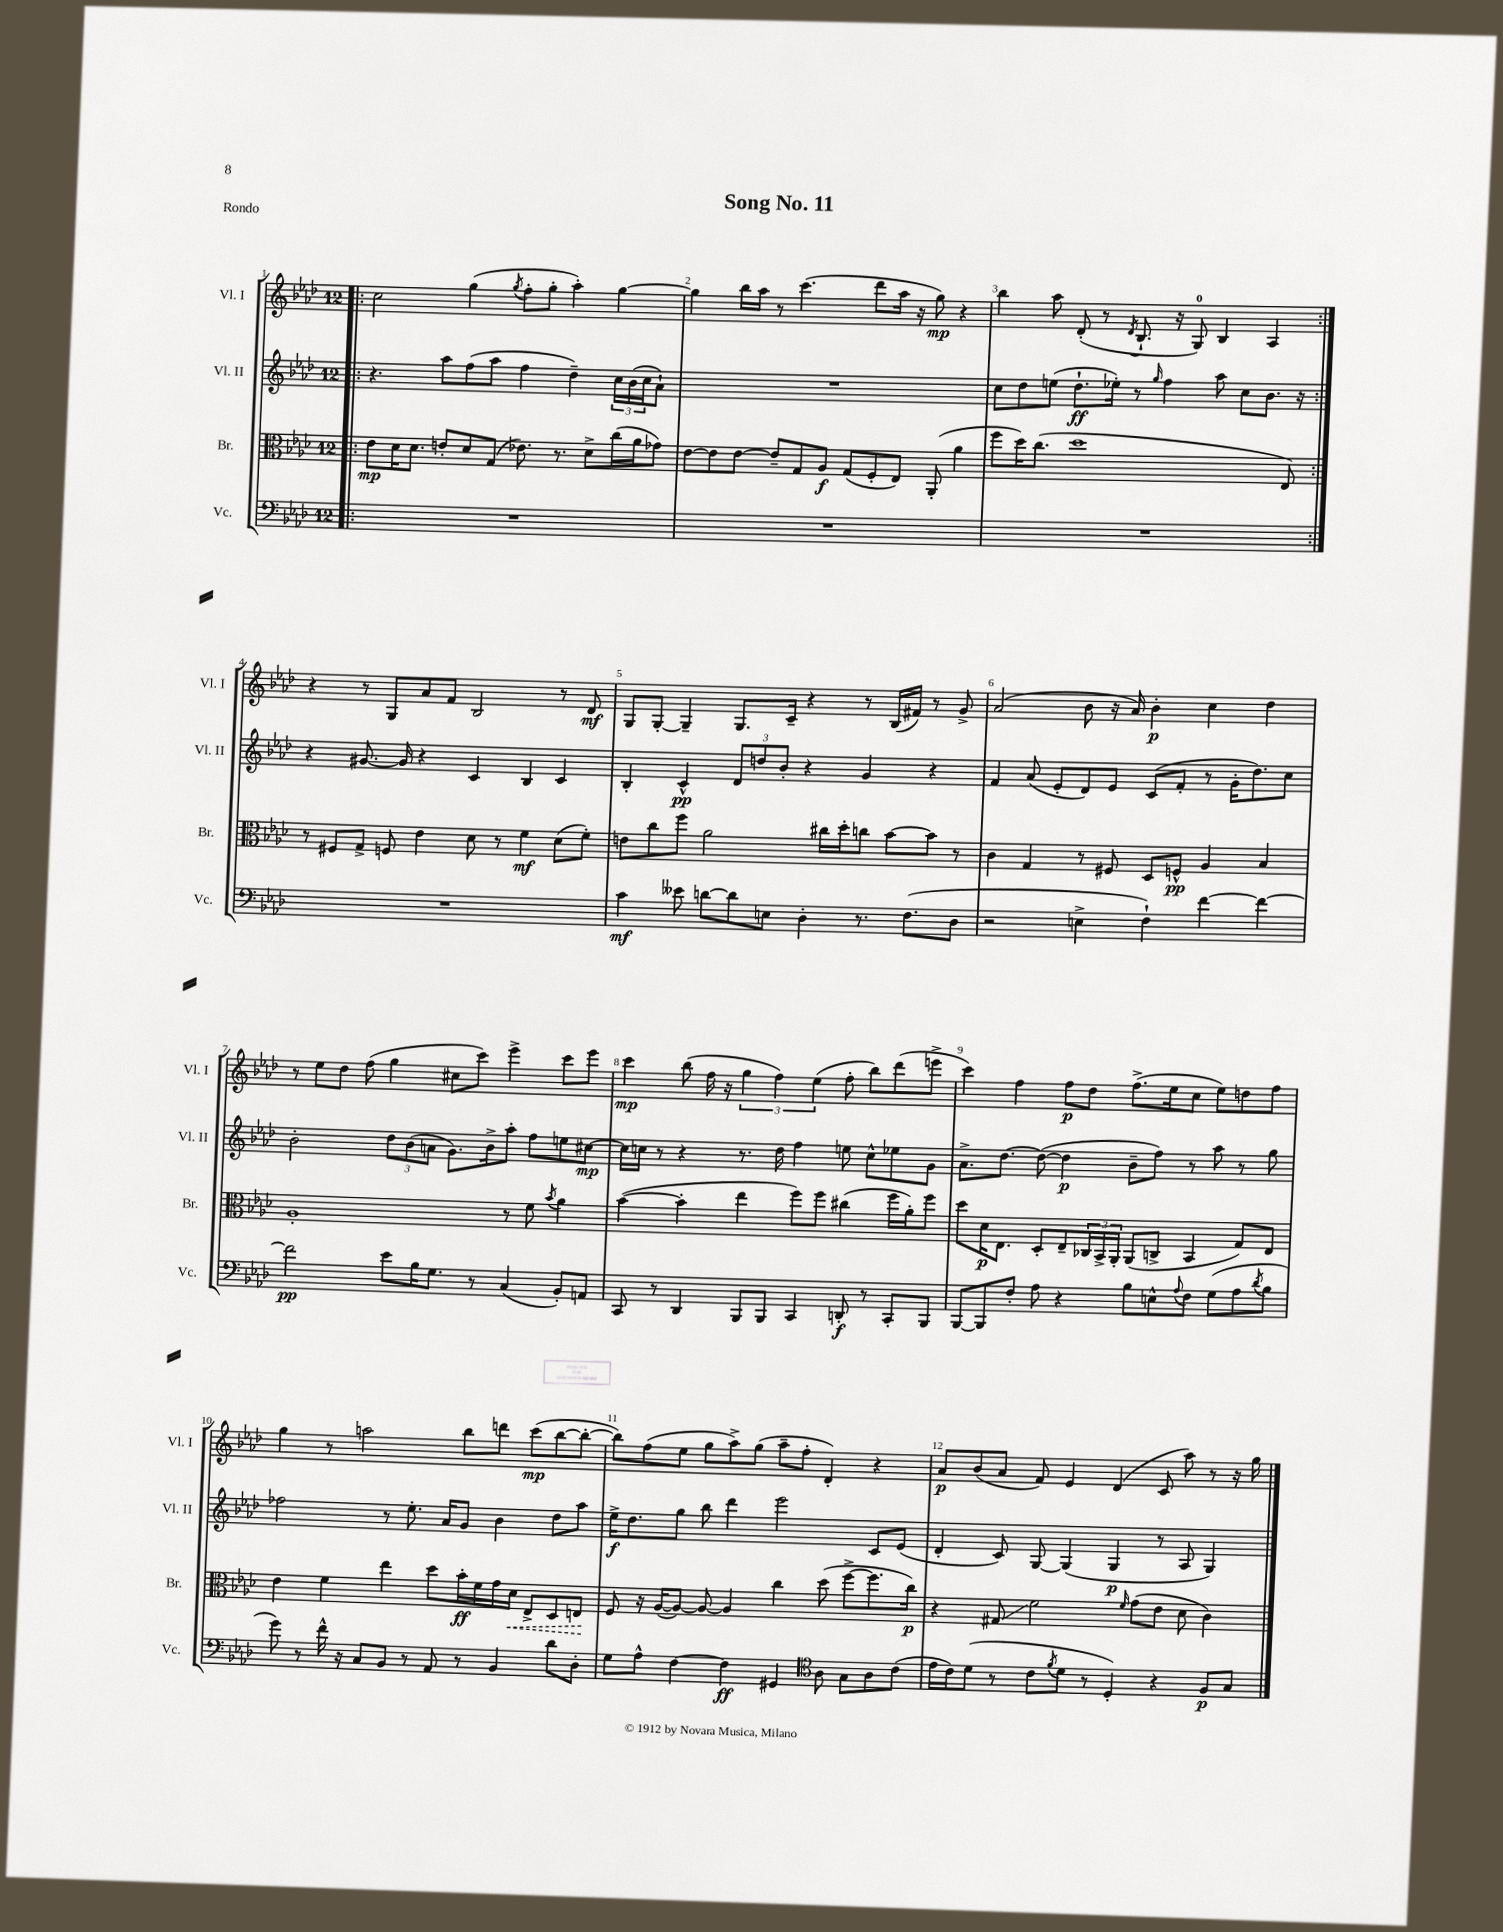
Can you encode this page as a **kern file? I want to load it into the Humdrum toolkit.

**kern	**kern	**kern	**kern
*staff4	*staff3	*staff2	*staff1
*clefF4	*clefC3	*clefG2	*clefG2
*k[b-e-a-d-]	*k[b-e-a-d-]	*k[b-e-a-d-]	*k[b-e-a-d-]
*M12/8	*M12/8	*M12/8	*M12/8
=!|:	=!|:	=!|:	=!|:
1.r	8e-	4.r	2cc
.	16d-	.	.
.	8.d-	.	.
.	8e'	8aa-	.
.	8d-	(8ff	(4gg
.	(8G	8aa-	.
.	.	.	8qgg
.	8.e-)	4ff	8ff'
.	.	.	8gg'
.	8.r	.	.
.	.	4dd-~)	4aa-')
.	8d-^	.	.
.	(16cc	24cc	[4gg
.	.	(24b-	.
.	16a-	.	.
.	.	24cc	.
.	8g-)	8a-`)	.
=	=	=	=
1.r	[8e-	1.r	4gg]
.	8e-]	.	.
.	[8e-	.	16bb-
.	.	.	16aa-
.	8e-~]	.	8r
.	8G	.	(4.ccc
.	8A-	.	.
.	(8G	.	.
.	8F'	.	8ddd-
.	8E-)	.	16aa-
.	.	.	16r
.	(8AA-'	.	8gg)
.	4a-	.	4r
=	=	=	=
1.r	8ff	8cc	4bb-
.	16dd-)	8dd-	.
.	(8.cc	.	.
.	.	(8ee	8aa-
.	1dd-	8.dd-`	(8d-'
.	.	.	8r
.	.	16ee-')	.
.	.	.	8qd-
.	.	8r	8.B-`
.	.	16qqgg	.
.	.	4ff	.
.	.	.	16r
.	.	.	8G)
.	.	8aa-	4B-
.	.	8cc	.
.	.	8.b-	4A-
.	8E-)	.	.
.	.	16r	.
=:|!	=:|!	=:|!	=:|!
1.r	8r	4r	4r
.	8F#	.	.
.	8G^	[8.g#	8r
.	8F	.	8G
.	.	16g#]	.
.	4e-	4r	8a-
.	.	.	8f
.	8d-	4c	2B-
.	8r	.	.
.	4f	4B-	.
.	(8d-	4c	8r
.	8f')	.	8d-
=	=	=	=
4c	8e	4B-'	8G
.	8cc	.	[8G'
8e--	8ff	4c^^	4G~]
[8d	2a-	.	.
8d]	.	12d-	8.G
.	.	12dd	.
8E	.	.	.
.	.	12b-'	.
.	.	.	16c~
4D-'	.	4r	4r
.	16cc#	.	.
.	16dd-'	.	.
8.r	8cc	4g	8r
.	[8b-	.	(16B-
(8.F	.	.	16f#)
.	8b-]	4r	8r
8D-	8r	.	8g^
=	=	=	=
2r	4c	4f	(2a-
.	4G	(8a-	.
.	.	8e-'	.
4E^	8r	8d-)	8b-
.	8F#	8e-	16r
.	.	.	16a-)
4F`)	8D-	(8c	4b-'
.	8F^^	8f'	.
[4f	4A-	8r	4cc
.	.	16g'	.
.	.	8.dd-)	.
4f_	4B-	.	4dd-
.	.	8cc	.
=	=	=	=
2f]	1A-'	2b-'	8r
.	.	.	8ee-
.	.	.	8dd-
.	.	.	(8ff
8e-	.	12dd-	4gg
.	.	(12b-	.
16B-	.	.	.
.	.	12a	.
8.G	.	.	.
.	.	8.g)	8cc#
8r	.	.	8ccc)
.	.	16b-^	.
(4C	8r	8aa-'	4eee-^
.	8f	8ff	.
.	8qb-	.	.
8BB-')	4a-	8ee	8ccc
8AA	.	[8cc#	8eee-
=	=	=	=
8CC	([4b-	16cc#]	4ccc
.	.	16cc	.
8r	.	8r	.
4DD-	4b-']	4r	(8bb-
.	.	.	16ff
.	.	.	16r
8BBB-	4ee-	8.r	6gg
8BBB-	.	.	.
.	.	.	6ff)
.	.	16dd-	.
4CC	8ff)	4ff	.
.	.	.	(6ee-
.	8ff	.	.
8DD'	(4cc#	8ee	8ff'
8r	.	8cc^^	8bb-)
8CC'	16ff	8ee-	(8ddd-
.	16a-')	.	.
8BBB-	8ff	8g	8eee^
=	=	=	=
[8BBB-	8dd-	8.a-^	4ccc)
8BBB-]	16d-	.	.
.	8.E-	[8.dd-	.
8F'	.	.	4ff
8A-	8D-'	(8dd-_	.
4r	8E-~	4dd-]	8ff
.	24C-	.	8dd-
.	24BB-^	.	.
.	24AA-'	.	.
8B-	(8AA-	8b-~	(8.ff^
8E^^	8C^	8ff)	.
.	.	.	16ee-
8qqA-	.	.	.
8F	4BB-	8r	8cc
(8G	.	8aa-	8ee-)
8A-	8G)	8r	8dd
8qd-	.	.	.
8B-	8E-	8gg	8ff
=	=	=	=
8g)	4e-	2ff-	4gg
8r	.	.	.
16f^^	4f	.	8r
16r	.	.	.
8C	.	.	2aa
8BB-	4ee-	8r	.
8r	.	8.ee-'	.
8AA-	8dd-	.	.
.	.	16a-	.
8r	16b-'	8g	8bb-
.	16f	.	.
4BB-	16g	4b-	8ddd
.	16d-	.	.
.	8E-^	.	(8ccc
8d-	8D-	8dd-	[8bb-
8D-'	8E	8aa-	8bb-'_
=	=	=	=
8G	8F	16ee-^	8bb-])
.	.	8.dd-	.
8A-^^	16r	.	(8ff
.	([16A-	.	.
[4F	8A-_)	8gg	8ee-
.	8A-_	8bb-	8gg
4F]	4A-]	4ddd-	8aa-^)
.	.	.	(8gg
4GG#	4cc	2eee-	8aa-~
.	.	.	8ff'
*clefC4	*	*	*
8A-	(8dd-	.	4d-')
8G	[8ff^	.	.
8A-	8.ff]	8c	4r
(8c	.	(8e-	.
.	16cc)	.	.
=	=	=	=
16e-	4r	4d-'	8a-
16c)	.	.	.
(8d-	.	.	(8b-
8r	8G#	8c)	8a-
8c	2f	[8G	8f)
8qf	.	.	.
8d-	.	(4G]	4e-
8r	.	.	.
4D-')	.	4G	(4d-
.	16qqf	.	.
.	(8g	.	.
4r	8e-	8r	8c
.	8d-	8A-	8aa-)
8F	4c)	4G)	8r
8G	.	.	16r
.	.	.	16gg
==	==	==	==
*-	*-	*-	*-
